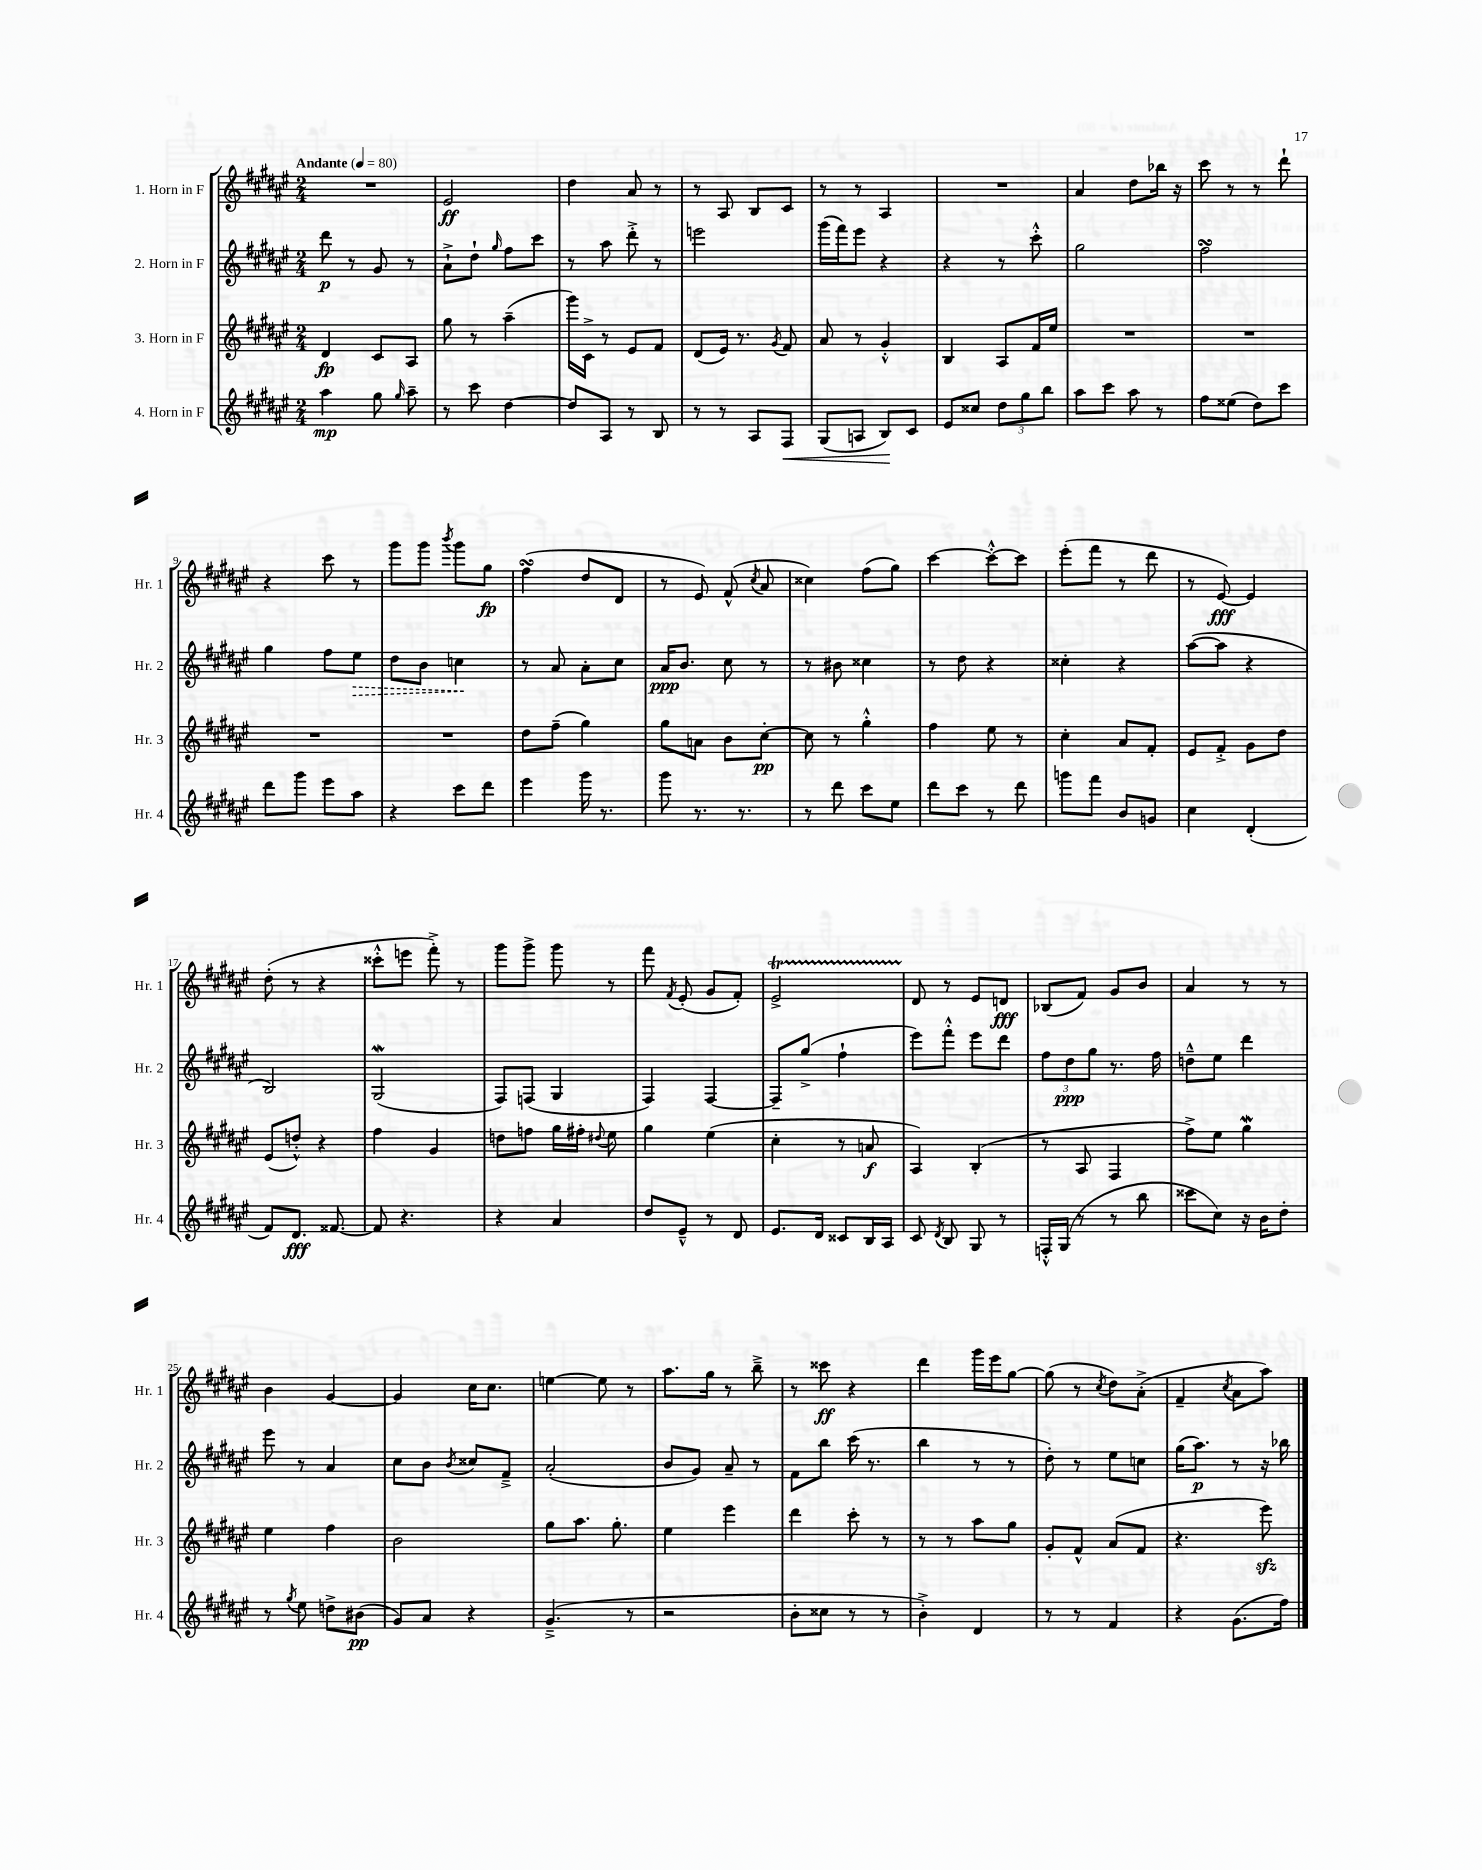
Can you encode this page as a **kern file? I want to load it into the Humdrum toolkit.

**kern	**kern	**kern	**kern
*staff4	*staff3	*staff2	*staff1
*clefG2	*clefG2	*clefG2	*clefG2
*k[f#c#g#d#a#e#]	*k[f#c#g#d#a#e#]	*k[f#c#g#d#a#e#]	*k[f#c#g#d#a#e#]
*M2/4	*M2/4	*M2/4	*M2/4
*MM80	*MM80	*MM80	*MM80
4aa#\	4d#/	8ddd#\	2r
.	.	8r	.
8gg#\	8c#/L	8g#/	.
16qqgg#/	.	.	.
8aa#~\	8A#/J	8r	.
=	=	=	=
8r	8gg#\	8a#`^\L	2e#/
8ccc#\	8r	8dd#`\J	.
.	.	16qqgg#/	.
[4dd#\	(4aa#~\	8ff#\L	.
.	.	8ccc#\J	.
=	=	=	=
8dd#/]L	16ggg#\LL)	8r	4dd#\
.	16c#^\JJ	.	.
8A#/J	8r	8aa#\	.
8r	8e#/L	8ddd#'^\	8a#/
8B/	8f#/J	8r	8r
=	=	=	=
8r	(8d#/L	2eee\	8r
8r	16e#/Jk)	.	8A#/
.	8.r	.	.
8A#/L	.	.	8B/L
.	8qg#/	.	.
8F#/J	8f#/	.	8c#/J
=	=	=	=
(8G#/L	8a#/	(16ggg#\LL	8r
.	.	16fff#\J)	.
8A/J	8r	8eee#\J	8r
8B/L)	4g#'^^/	4r	4A#/
8c#/J	.	.	.
=	=	=	=
8e#/L	4B/	4r	2r
8cc##/J	.	.	.
12dd#\L	8A#/L	8r	.
12gg#\	.	.	.
.	16f#/L	8ccc#'^^\	.
12bb\J	.	.	.
.	16ee#/JJ	.	.
=	=	=	=
8aa#\L	2r	2gg#\	4a#/
8ccc#\J	.	.	.
8aa#\	.	.	8dd#\L
8r	.	.	16bb-\Jk
.	.	.	16r
=	=	=	=
8ff#\L	2r	2ff#\	8ccc#\
(8ee##\J	.	.	8r
8dd#\L)	.	.	8r
8ccc#\J	.	.	8ddd#`\
=	=	=	=
8ddd#\L	2r	4gg#\	4r
8ggg#\J	.	.	.
8eee#\L	.	8ff#\L	8ccc#\
8aa#\J	.	8ee#\J	8r
=	=	=	=
4r	2r	8dd#\L	8ggg#\L
.	.	8b\J	8ggg#\J
.	.	.	8qbbb/
8ccc#\L	.	4cc\	8ggg#\L
8ddd#\J	.	.	8gg#\J
=	=	=	=
4eee#\	8dd#\L	8r	(4ff#\
.	(8ff#~\J	8a#/	.
16ggg#\	4gg#\)	8a#'\L	8dd#/L
8.r	.	.	.
.	.	8cc#\J	8d#/J
=	=	=	=
8ggg#\	8gg#\L	16a#/LK	8r
.	.	8.b/J	.
8.r	8a\J	.	8e#/)
.	8b\L	8cc#\	(8f#^^/
8.r	.	.	.
.	.	.	8qcc#/
.	[8cc#'\J	8r	8a#/
=	=	=	=
8r	8cc#\]	8r	4cc##\)
8ddd#\	8r	8b#\	.
8ccc#\L	4gg#'^^\	4cc##\	(8ff#\L
8ee#\J	.	.	8gg#\J)
=	=	=	=
8ddd#\L	4ff#\	8r	[4ccc#\
8ccc#\J	.	8dd#\	.
8r	8ee#\	4r	8ccc#'^^\_L
8ddd#\	8r	.	8ccc#\]J
=	=	=	=
8ggg\L	4cc#'\	4cc##'\	(8eee#'\L
8fff#\J	.	.	8fff#\J
8b/L	8a#/L	4r	8r
8g/J	8f#'/J	.	8ddd#\
=	=	=	=
4cc#\	8e#/L	([8aa#\L	8r
.	8f#'^/J	8aa#\]J	[8e#/)
(4d#'/	8g#\L	4r	4e#/]
.	8dd#\J	.	.
=	=	=	=
8f#/L)	(8e#/L	2B/)	(8dd#'\
8.d#/J	8dd'^^/J)	.	8r
.	4r	.	4r
[8.f##/	.	.	.
=	=	=	=
8f##/]	4ff#\	(2G#/	8ccc##'^^\L
4.r	.	.	8eee\J
.	4g#/	.	8fff#'^\)
.	.	.	8r
=	=	=	=
4r	8dd\L	8F#/L)	8ggg#\L
.	8ff\J	(8F/J	8ggg#^\J
4a#/	16gg#\LL	4G#/	8ggg#\
.	16ff#'\JJ	.	.
.	8qqdd#/	.	.
.	8ee#\	.	8r
=	=	=	=
8dd#/L	4gg#\	4F#/)	8fff#\
.	.	.	8qf#/
8e#~^^/J	.	.	(8e#'/
8r	(4ee#\	[4F#/	8g#/L
8d#/	.	.	8f#'/J)
=	=	=	=
8.e#/L	4cc#'\	8F#~/]L	2e#^/
.	.	(8gg#^/J	.
16d#/Jk	.	.	.
8c##/L	8r	4ff#`\	.
16B/L	8a/	.	.
16A#/JJ	.	.	.
=	=	=	=
8c#/	4A#/)	8eee#\L)	8d#/
8qd#/	.	.	.
8B/	.	8fff#'^^\J	8r
8G#/	(4B'/	8eee#\L	8e#/L
8r	.	8ddd#\J	8d/J
=	=	=	=
16F'^^/LL	8r	12ff#\L	(8B-/L
(16G#/JJ	.	.	.
.	.	12dd#\	.
8r	8A#/	.	8f#/J)
.	.	12gg#\J	.
8r	4F#/	8.r	8g#/L
8bb\	.	.	8b/J
.	.	16ff#\	.
=	=	=	=
8ccc##\L	8ff#^\L)	8dd~^^\L	4a#/
8cc#\J)	8ee#\J	8ee#\J	.
16r	4gg#\	4ddd#\	8r
16b\LK	.	.	.
8dd#'\J	.	.	8r
=	=	=	=
8r	4ee#\	8eee#\	4b\
8qgg#/	.	.	.
8ee#\	.	8r	.
8dd^\L	4ff#\	4a#/	[4g#/
(8b#\J	.	.	.
=	=	=	=
8g#/L)	2b\	8cc#\L	4g#/]
8a#/J	.	8b\J	.
.	.	8qb/	.
4r	.	8cc##/L	16cc#\LK
.	.	.	8.cc#\J
.	.	8f#~^/J	.
=	=	=	=
(4.g#~^/	8gg#\L	(2a#'/	[4ee\
.	8.aa#\J	.	.
.	.	.	8ee\]
.	8.gg#'\	.	.
8r	.	.	8r
=	=	=	=
2r	4ee#\	8b/L	8.aa#\L
.	.	8g#/J)	.
.	.	.	16gg#\Jk
.	4eee#\	8a#~/	8r
.	.	8r	8bb~^\
=	=	=	=
8b'\L	4ddd#\	8f#\L	8r
8cc##\J	.	8bb\J	8ccc##\
8r	8ccc#'\	(16ccc#\	4r
.	.	8.r	.
8r	8r	.	.
=	=	=	=
4b'^\)	8r	4bb\	4ddd#\
.	8r	.	.
4d#/	8aa#\L	8r	16ggg#\LL
.	.	.	16eee#\J
.	8gg#\J	8r	[8gg#\J
=	=	=	=
8r	8g#'/L	8dd#'\)	(8gg#\]
8r	8f#^^/J	8r	8r
.	.	.	8qcc#/
4f#/	(8a#/L	8ee#\L	8dd#\L)
.	8f#/J	8cc\J	(8a#'^\J
=	=	=	=
4r	4.r	(16gg#\LK	4f#~/
.	.	8.aa#\J)	.
.	.	.	8qcc#/
(8.g#\L	.	8r	8a#\L
.	8eee#\)	16r	8aa#\J)
16ff#\Jk)	.	16bb-\	.
==	==	==	==
*-	*-	*-	*-
